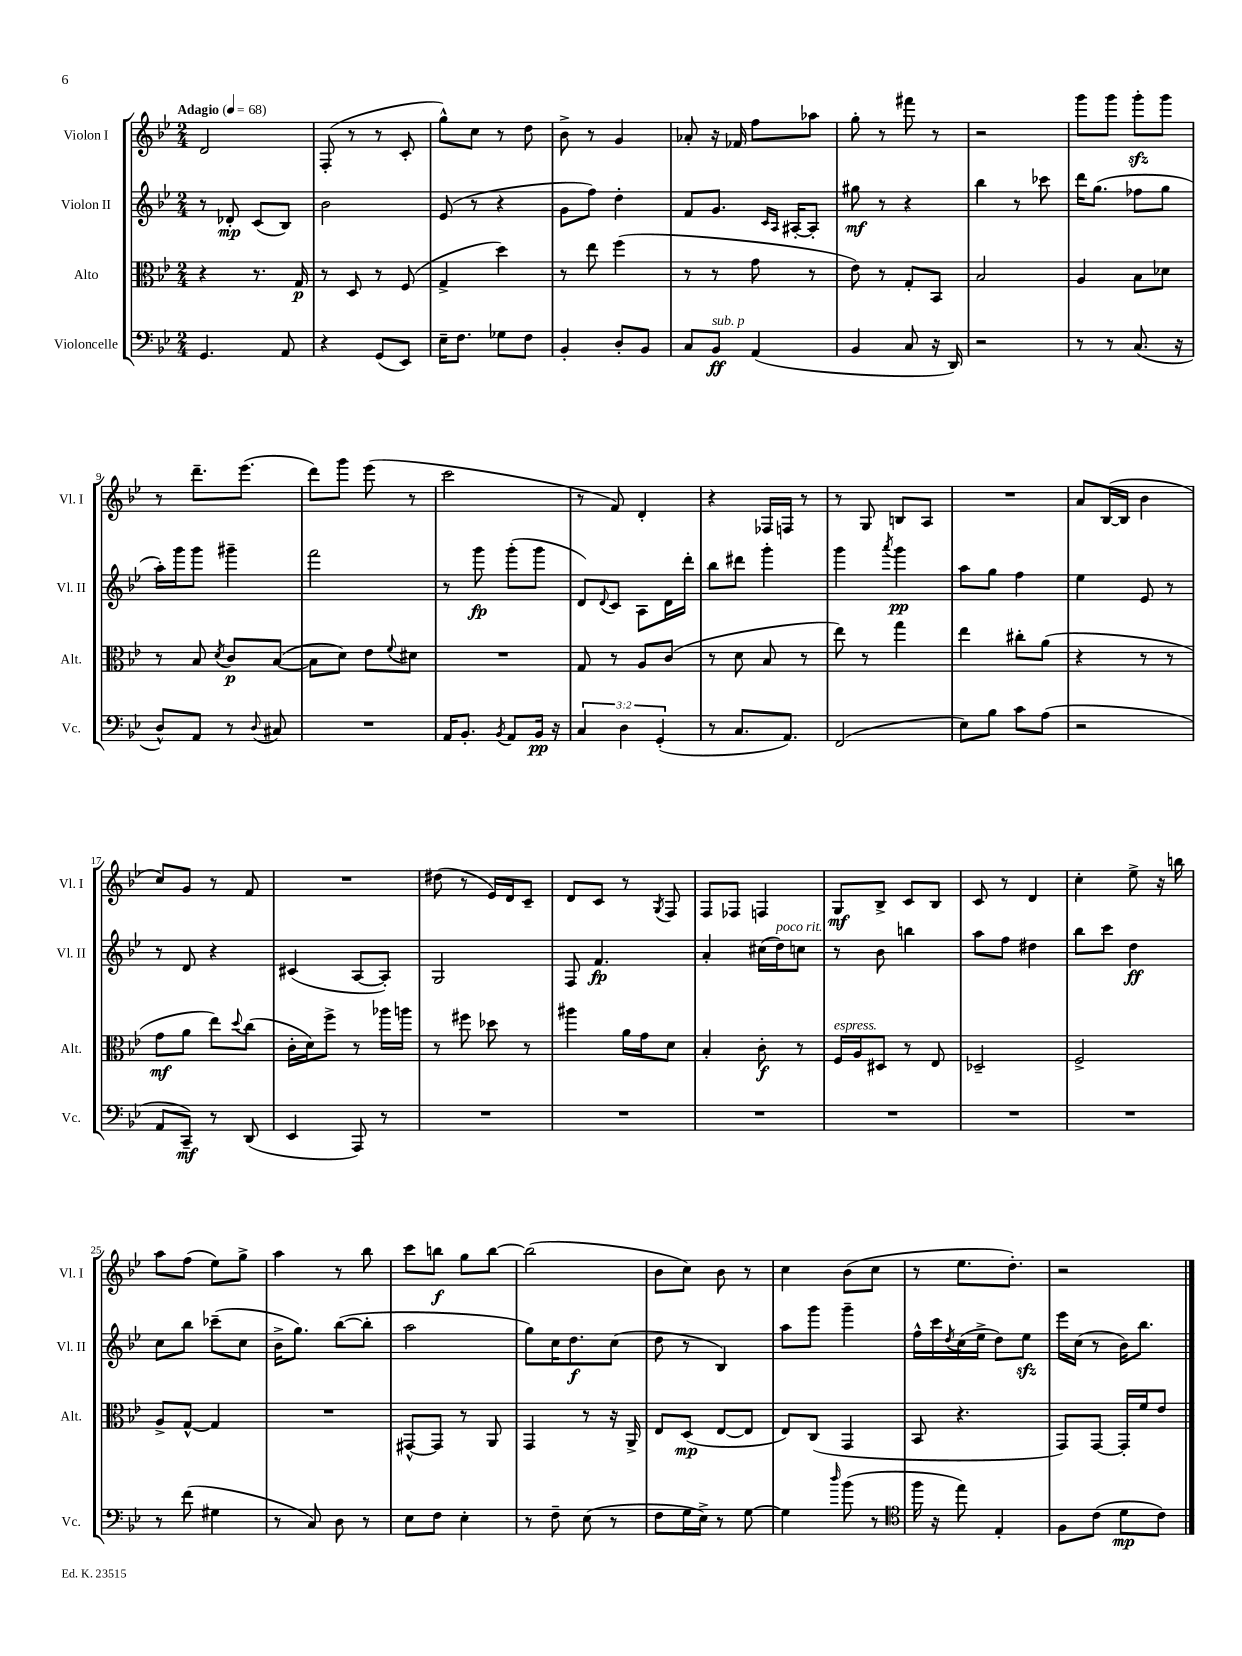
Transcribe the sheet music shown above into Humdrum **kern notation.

**kern	**kern	**kern	**kern
*staff4	*staff3	*staff2	*staff1
*clefF4	*clefC3	*clefG2	*clefG2
*k[b-e-]	*k[b-e-]	*k[b-e-]	*k[b-e-]
*M2/4	*M2/4	*M2/4	*M2/4
*MM68	*MM68	*MM68	*MM68
4.GG/	4r	8r	2d/
.	.	8d-'/	.
.	8.r	(8c/L	.
8AA/	.	8B-/J)	.
.	16G/	.	.
=	=	=	=
4r	8r	2b-\	(8F'/
.	8D/	.	8r
(8GG/L	8r	.	8r
8EE-/J)	(8F/	.	8c'/
=	=	=	=
16E-~\LK	4G^/	(8e-/	8gg^^\L)
8.F\J	.	.	.
.	.	8r	8cc\J
8G-\L	4dd\)	4r	8r
8F\J	.	.	8dd\
=	=	=	=
4BB-'/	8r	8g\L	8b-^\
.	8ee-\	8ff\J)	8r
8D'/L	(4ff\	4dd'\	4g/
8BB-/J	.	.	.
=	=	=	=
8C/L	8r	8f/L	8a-'/
8BB-/J	8r	8.g/J	16r
.	.	.	16f-/
(4AA/	8g\	.	8ff\L
.	.	16qqc/LL	.
.	.	16qqA/JJ	.
.	.	[16A#'/LK	.
.	8r	8A#'/]J	8aa-\J
=	=	=	=
4BB-/	8e-\)	8gg#\	8gg'\
.	8r	8r	8r
8C/	8G'/L	4r	8fff#\
16r	8BB-/J	.	8r
16DD/)	.	.	.
=	=	=	=
2r	2B-/	4bb-\	2r
.	.	8r	.
.	.	8ccc-\	.
=	=	=	=
8r	4A/	16ddd\LK	8ggg\L
.	.	(8.gg\J	.
8r	.	.	8ggg\J
(8.C/	8B-\L	8ff-\L	8ggg'\L
.	8d-\J	8gg\J	8ggg\J
16r	.	.	.
=	=	=	=
8D^^/L)	8r	16aa'\LL)	8r
.	.	16ggg\J	.
8AA/J	8B-/	8ggg\J	8.ddd~\L
.	8qd/	.	.
8r	8c/L	4ggg#~\	.
.	.	.	(8.eee-\J
8qqD/	.	.	.
8C#/	([8B-/J	.	.
=	=	=	=
2r	8B-\]L	2fff\	8ddd\L)
.	8d\J)	.	8ggg\J
.	8e-\L	.	(8eee-\
.	8qqf/	.	.
.	8d#\J	.	8r
=	=	=	=
16AA/LK	2r	8r	2ccc\
8.BB-'/J	.	.	.
.	.	8ggg\	.
8qBB-/	.	.	.
8AA/L	.	(8ggg'\L	.
16BB-/Jk	.	8ggg\J	.
16r	.	.	.
=	=	=	=
6C/	8G/	8d/L)	8r
.	.	8qqd/	.
.	8r	8c/J	8f/)
6D\	.	.	.
.	8A/L	8A\L	4d'/
(6GG'/	.	.	.
.	(8c/J	16d\L	.
.	.	16ddd'\JJ	.
=	=	=	=
8r	8r	8bb-\L	4r
8.C/L	8d\	8ddd#\J	.
.	8B-/	4ggg'\	16F-/LL
8.AA/J)	.	.	16F/JJ
.	8r	.	8r
=	=	=	=
(2FF/	8ee-\)	4ggg\	8r
.	8r	.	8G/
.	.	8qaaa/	.
.	4gg\	4ggg\	8B/L
.	.	.	8A/J
=	=	=	=
8E-\L)	4ee-\	8aa\L	2r
8B-\J	.	8gg\J	.
8c\L	8cc#'\L	4ff\	.
(8A\J	(8a\J	.	.
=	=	=	=
2r	4r	4ee-\	8a/L
.	.	.	([16B-/L
.	.	.	16B-/]JJ
.	8r	8e-/	4b-\
.	8r	8r	.
=	=	=	=
8AA/L	8g\L	8r	8cc/L)
8CC~/J)	8a\J	8d/	8g/J
8r	8ee-\L)	4r	8r
.	8qqdd/	.	.
(8DD/	(8cc\J	.	8f/
=	=	=	=
4EE-/	16c'\LL	(4c#/	2r
.	16d\J)	.	.
.	8ff^\J	.	.
8AAA/)	8r	[8A/L	.
8r	16aa-\LL	8A'/]J)	.
.	16aa\JJ	.	.
=	=	=	=
2r	8r	2G/	(8dd#\
.	8ff#\	.	8r
.	8dd-\	.	16e-/LL)
.	.	.	16d/J
.	8r	.	8c~/J
=	=	=	=
2r	4aa#\	8F/	8d/L
.	.	4.f/	8c/J
.	16a\LL	.	8r
.	16g\J	.	.
.	.	.	8qG/
.	8d\J	.	8F/
=	=	=	=
2r	4B-'/	4a'/	8F/L
.	.	.	8F-/J
.	8c'\	(16cc#\LL	4F/
.	.	16dd\J)	.
.	8r	8cc\J	.
=	=	=	=
2r	16F/LL	8r	8G/L
.	16A/J	.	.
.	8D#/J	8b-\	8B-^/J
.	8r	4bb\	8c/L
.	8E-/	.	8B-/J
=	=	=	=
2r	2D-~/	8aa\L	8c/
.	.	8ff\J	8r
.	.	4dd#\	4d/
=	=	=	=
2r	2F^/	8bb-\L	4cc'\
.	.	8ccc\J	.
.	.	4dd\	8ee-^\
.	.	.	16r
.	.	.	16bb\
=	=	=	=
8r	8A^/L	8cc\L	8aa\L
(8f\	[8G^^/J	8bb-\J	(8ff\J
4G#\	4G/]	(8ccc-~\L	8ee-\L)
.	.	8cc\J	8gg^\J
=	=	=	=
8r	2r	16b-^\LK	4aa\
.	.	8.gg\J)	.
8C/)	.	.	.
8D\	.	([8bb-\L	8r
8r	.	8bb-'\]J	8bb-\
=	=	=	=
8E-\L	[8GG#^^/L	2aa\	8ccc\L
8F\J	8GG#/]J	.	8bb\J
4E-'\	8r	.	8gg\L
.	8AA/	.	[8bb\J
=	=	=	=
8r	4GG/	8gg\L)	(2bb\]
8F~\	.	16cc\K	.
.	.	8.dd\	.
(8E-\	8r	.	.
8r	16r	(8cc\J	.
.	16AA^/	.	.
=	=	=	=
8F\L	8E-/L	8dd\	8b-\L
16G\L	(8D/J	8r	8cc\J)
16E-^\JJ)	.	.	.
8r	[8E-/L	4B-/)	8b-\
[8G\	8E-/]J	.	8r
=	=	=	=
4G\]	8E-/L)	8aa\L	4cc\
.	(8C/J	8ggg\J	.
16qqdd/	.	.	.
(8b-\	4GG/	4ggg~\	(8b-\L
8r	.	.	8cc\J
=	=	=	=
*clefC4	*	*	*
16ff\	8BB-/	16ff^^\LL	8r
16r	.	16ccc\	.
.	.	8qdd/	.
8ee-\)	4.r	(16cc\	8.ee-\L
.	.	16ee-^\JJ	.
4E-'/	.	8dd\L)	.
.	.	.	8.dd'\J)
.	.	8ee-\J	.
=	=	=	=
8F\L	8GG/L)	16eee-\LL	2r
.	.	(16cc\JJ	.
(8c\J	[8GG/J	8r	.
8d\L	16GG'/]LL	16b-\LK)	.
.	16f/J	8.bb-\J	.
8c\J)	8e-/J	.	.
==	==	==	==
*-	*-	*-	*-
